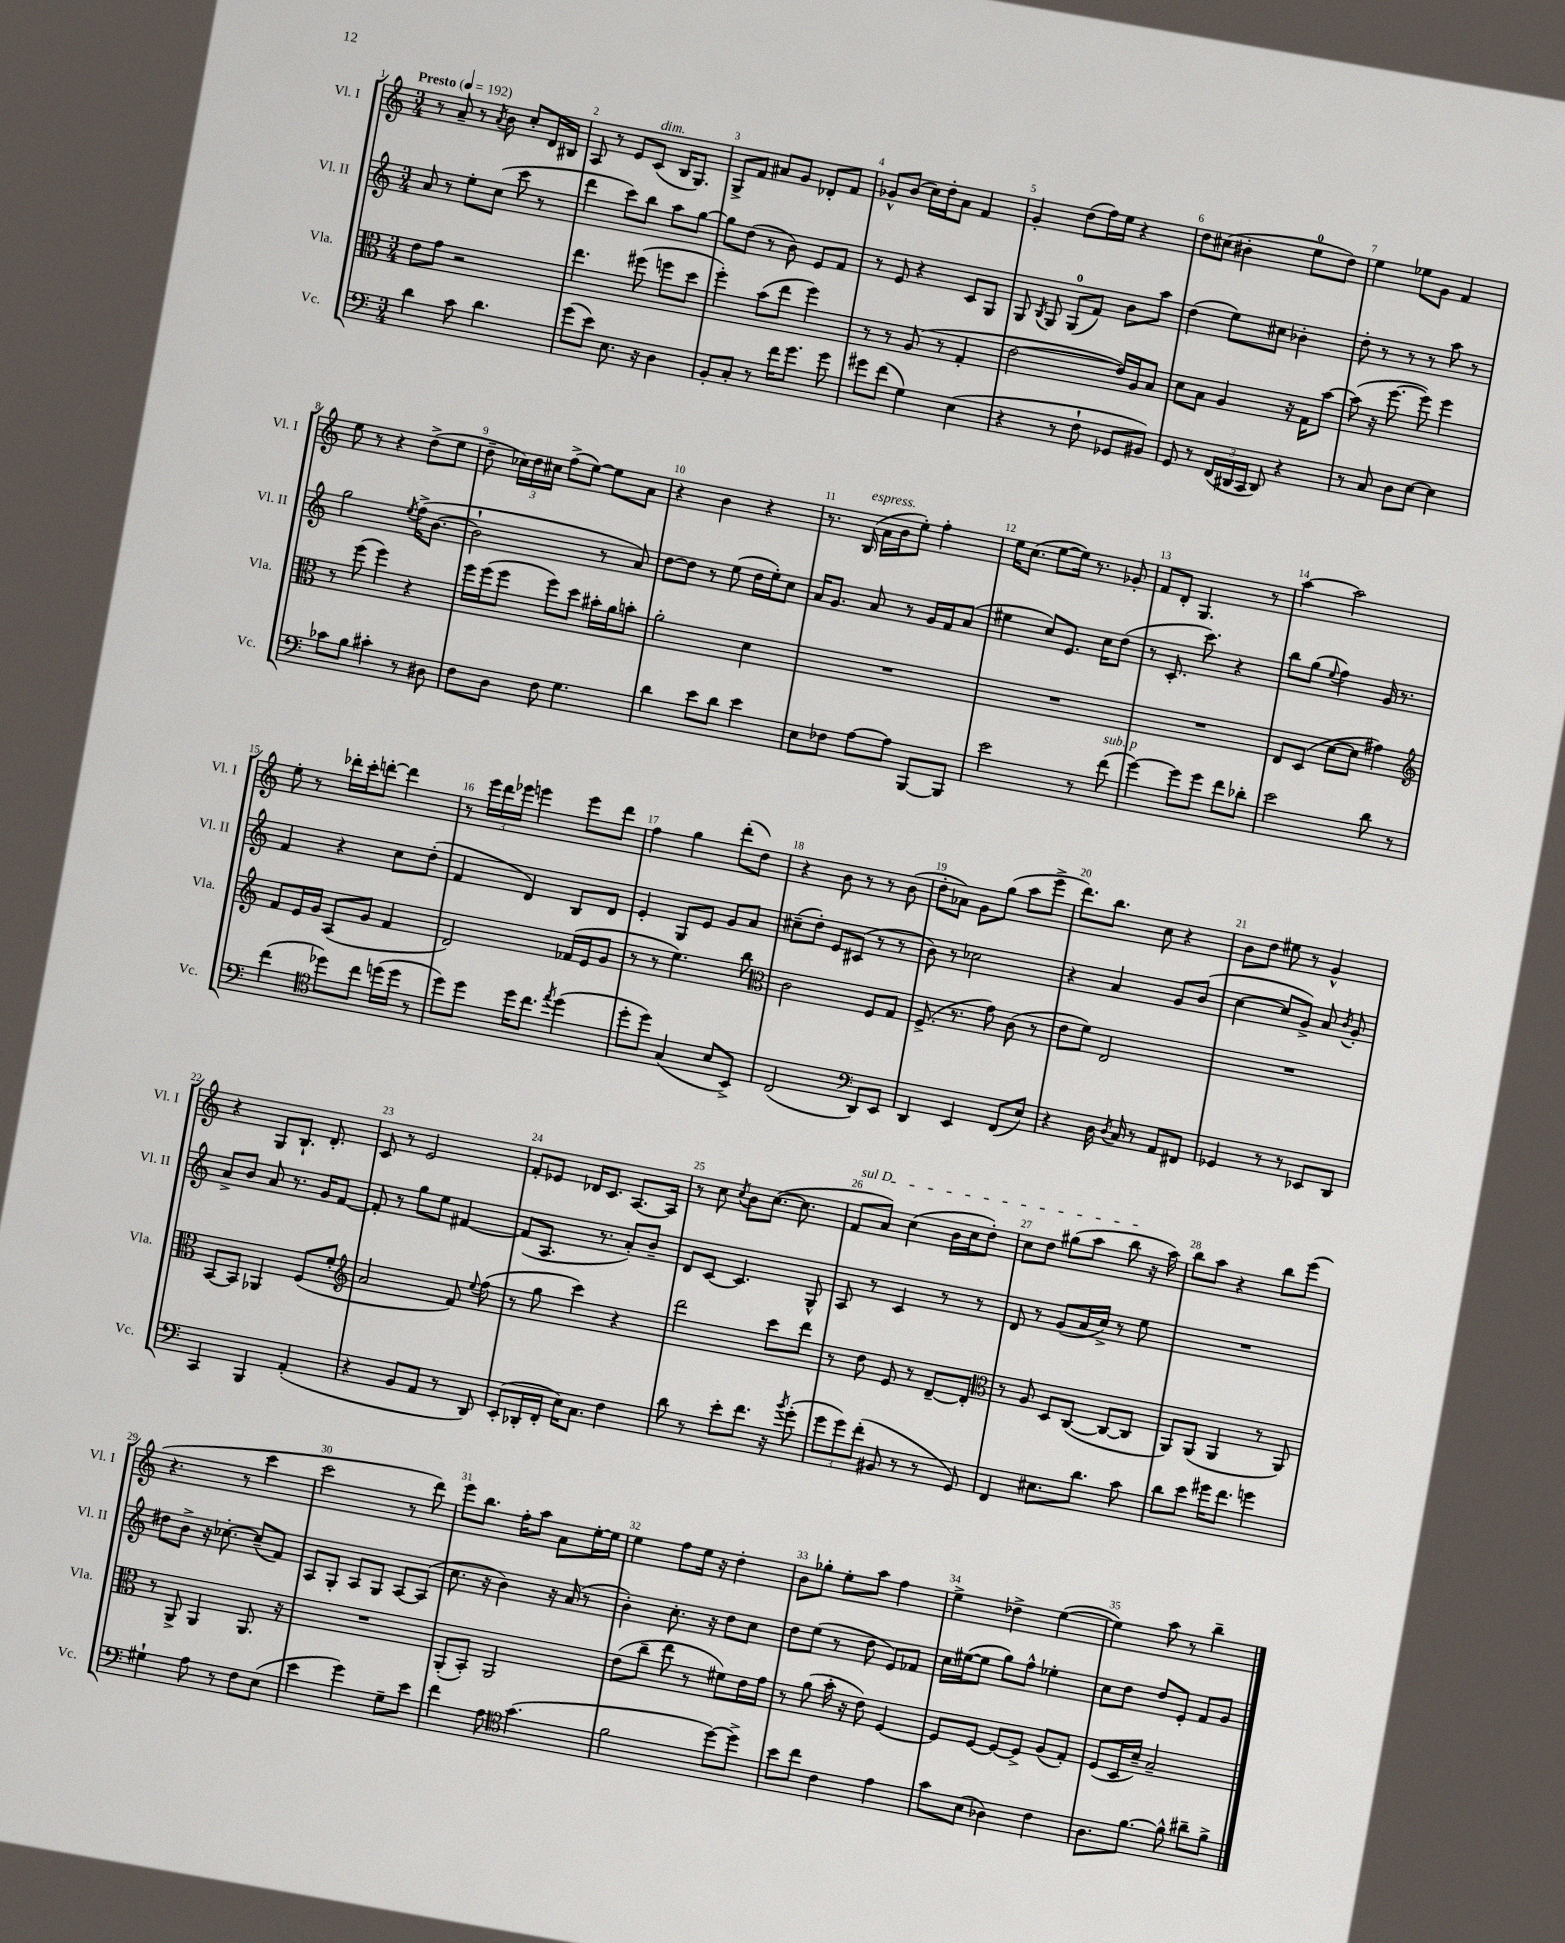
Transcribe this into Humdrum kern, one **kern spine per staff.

**kern	**kern	**kern	**kern
*staff4	*staff3	*staff2	*staff1
*clefF4	*clefC3	*clefG2	*clefG2
*k[]	*k[]	*k[]	*k[]
*M3/4	*M3/4	*M3/4	*M3/4
*MM192	*MM192	*MM192	*MM192
4d	8e	8a	8r
.	8g	8r	8a~
8c	2r	8ee'	8r
.	.	.	8qa
4.d	.	(8cc	8b
.	.	8ccc	8cc'
.	.	8r	16d
.	.	.	16B#
=	=	=	=
(8g	4.ee	4ddd	8A
8e)	.	.	8r
8.E	.	8ccc)	8e
.	(8ff#	8bb	(8c
16r	.	.	.
4D	8ff	8aa	16B
.	.	.	8.G)
.	8dd	[8gg	.
=	=	=	=
8BB'	4ff')	8gg]	8G^
8C'	.	(8dd	8f
8r	(8b	8r	8a#
16f	8ee	8b)	8g
8.g	.	.	.
.	4ff)	8e	8d-'
8g	.	8f	8f
=	=	=	=
8g#	8r	8r	8g-^^
(8f	8r	8e	(8b
4G)	(8A	4r	16cc)
.	.	.	16dd'
.	8r	.	8a
(4E	4G'	8c	4f
.	.	8G	.
=	=	=	=
4r	[2e	8G	4g'
.	.	8qB	.
.	.	8G	.
8r	.	(8G	(8dd
8F`	.	8f)	16ff)
.	.	.	16ee
8GG-	16e])	8b	4r
.	16A	.	.
8BB#)	8B	8aa	.
=	=	=	=
8GG	8d	(4dd	8dd
8r	8B	.	(8cc#
(24FF	4A	8ee)	4b#'
24DD#	.	.	.
24CC	.	.	.
8DD#)	.	8cc#	.
4r	16r	4b-'	8ee
.	16G	.	.
.	[8b	.	8dd)
=	=	=	=
8r	(8b]	8dd'	4ee
8C	16r	8r	.
.	[8.ff	.	.
8D	.	8r	8ee-
[8E	8ff])	8r	8g
4E]	4ff	8aa	4f
.	.	8r	.
=	=	=	=
8c-	8r	2gg	8ee
8B	(8ff	.	8r
4c#'	4ff)	.	4r
.	.	8qee	.
8r	4r	(16ff^	(8dd^
.	.	[8.b	.
8D#	.	.	8ee
=	=	=	=
8F	16ff	2b`]	8dd~
.	(16ff	.	.
8D	8ff	.	24cc-)
.	.	.	24dd
.	.	.	24cc#
8F	8ff)	.	(8ff^
4.G	8dd	.	[8ee)
.	16b#'	8r	8ee]
.	16a	.	.
.	8b'	8a)	8a
=	=	=	=
4d	2a'	[8dd	4r
.	.	8dd]	.
8e	.	8r	4b
8d	.	(8ee	.
4e	4d	16dd	4r
.	.	16ee')	.
.	.	8cc	.
=	=	=	=
8E	2.r	16a	8.r
.	.	8.g	.
8F-	.	.	.
.	.	.	(16B
[8A	.	8a	16a
.	.	.	16b
8A]	.	8r	8ee')
[8BBB	.	16g	4ff'
.	.	16f	.
8BBB]	.	(8a	.
=	=	=	=
2e	2.r	4ee#	16ee
.	.	.	(8.cc
.	.	8cc)	[8ee
.	.	8.e	16ee])
.	.	.	8.r
8r	.	.	.
.	.	16cc	.
(8f	.	(8dd	8g-'
=	=	=	=
[4g)	2.r	8r	8f
.	.	8.c'	8d'
8g]	.	.	4.G
.	.	8.ccc)	.
8g	.	.	.
8f	.	4r	.
8d-'	.	.	8r
=	=	=	=
2e	8E	8bb	[4aa
.	(8D	(8gg	.
.	.	8qqee	.
.	[8d	4ff)	2aa]
.	8d]	.	.
8d	4g#)	16g	.
.	.	8.r	.
8r	.	.	.
=	=	=	=
*	*clefG2	*	*
(4f	8f	4f	8ee'
.	16e	.	8r
.	16g	.	.
*clefC4	*	*	*
8dd-)	(8A	4r	16ddd-'
.	.	.	16ccc'
8cc	8g	.	[8ddd'
(16dd	4f	8cc	4ddd]
16dd	.	.	.
8r	.	(8dd'	.
=	=	=	=
8dd)	2d)	4f	8r
8dd	.	.	24eee
.	.	.	24ddd
.	.	.	24eee-
16dd	.	4d)	4eee
8.cc	.	.	.
8qee	.	.	.
(4dd	(16f-	8B	8eee
.	16e	.	.
.	8g	8d	8ddd
=	=	=	=
8dd'	8r	4e'	4ff
8dd)	8r	.	.
(4G	4.ee)	8G	4gg
.	.	8e	.
8B	.	8g	(8ddd'
8BB^)	8bb	8a	8dd)
=	=	=	=
*	*clefC3	*	*
(2C	2c	(8cc#~	4r
.	.	8dd')	.
.	.	8e	8b
.	.	(8c#	8r
*clefF4	*	*	*
8DD)	8F	8r	8r
8EE	8G	8r	(8b
=	=	=	=
4DD	(8.F^	8b)	8dd'
.	.	8r	8a-)
.	8.r	.	.
4EE	.	2cc-	8g
.	8g)	.	(8gg
(8FF	(8c	.	8aa
8E)	8r	.	8eee^
=	=	=	=
4r	8e	4r	8.ddd)
.	8f)	.	.
.	.	.	8.bb
16D	2E	4a	.
8qD	.	.	.
16C	.	.	.
8r	.	.	8cc
8AA	.	8g	4r
8FF#	.	(8b	.
=	=	=	=
4GG-	2.r	[4cc	8b
.	.	.	8dd
8r	.	8cc]	8ee#
8r	.	8g^)	8r
8EE-	.	8a	4g^^
.	.	8qb	.
8DD	.	8g'	.
=	=	=	=
4CC	[8BB	8a^	4r
.	8BB]	8b	.
4BBB	4AA-	8a	8G
.	.	8.r	8.B`
(4AA'	(8F	.	.
.	.	16g	8.d'
.	8f'	[8f	.
=	=	=	=
*	*clefG2	*	*
4r	2a	8f']	8c
.	.	8r	8r
8BB	.	8gg	2e
8AA	.	8ee	.
8r	8f)	[4f#	.
.	8qqee	.	.
8DD)	(8ff	.	.
=	=	=	=
(8EE'	8r	(8f#]	8f'
16DD-'	8gg	8.A	8e-
16FF'	.	.	.
16E)	4ccc)	.	16d-
8.C	.	8.r	8.c
4F	4r	8a')	[8.A
.	.	8b~	.
.	.	.	16A]
=	=	=	=
8d	2ddd	8d	8r
8r	.	[8c	8cc
.	.	.	8qcc
8e'	.	4.c]	8b
8.f	.	.	([8.cc
.	8ccc	.	.
16r	.	.	8.cc]
8qb	.	.	.
(8g'	8ddd	8G^^	.
=	=	=	=
12g	8r	8A	8f
12g)	.	.	.
.	8dd	8r	8a)
(12f'	.	.	.
8BB#	8e	4c	(4cc
8r	8r	.	.
8r	[8d~	8r	16b
.	.	.	16cc
8GG)	8d']	8r	8dd')
=	=	=	=
*	*clefC3	*	*
4FF	8r	8d	8cc
.	8A	8r	8dd
8.E#	8D	(8g	(8gg#
.	([8C	16a	8aa
8.d	.	16cc^)	.
.	8C_	8r	8bb
8c	8C]	8ee	16r
.	.	.	16aa)
=	=	=	=
8d	8AA)	2.r	8bb
8e	(8AA	.	8aa
16g#	4AA	.	4r
8.f	.	.	.
4g	8r	.	8bb
.	8AA)	.	(8eee
=	=	=	=
4G#`	8r	8dd#	4.r
.	8AA^	8b^	.
8A	4AA	16r	.
.	.	[8.cc-'	.
8r	.	.	8r
8F	8.AA	(8cc-~]	4ccc
(8E	.	8f)	.
.	16r	.	.
=	=	=	=
4e	2.r	8A	2ccc
.	.	8G'	.
4g)	.	8A	.
.	.	8G	.
8G~	.	[8A	8r
8e	.	(8A]	8ddd)
=	=	=	=
4f	(8AA'	8.cc	8eee
.	8BB')	.	8.bb
.	.	16r	.
8A	2AA	4b)	.
.	.	.	16ff'
*clefC4	*	*	*
(4.g	.	.	8aa
.	.	16r	8a
.	.	(16a	.
.	.	8r	[16ee'
.	.	.	16ee]
=	=	=	=
2f	(8e	4b')	4ee
.	8cc~	.	.
.	8ee	8.cc'	8ff
.	8r	.	16ee
.	.	16r	16r
[8dd)	8f#)	8dd	4dd'
8dd^]	16e	8cc	.
.	16g	.	.
=	=	=	=
8b	8r	8dd	8b
8cc	(8a	(8ee	8gg-'
4c	16b'	8r	8ee'
.	16r	.	.
.	8e)	8dd	8aa
4e	[4F	8e)	4ff
.	.	8f-	.
=	=	=	=
8g	8F]	16cc	4ee^
.	.	([16ee#	.
(8B	[8F	8ee#]	.
4A-)	8F_	8gg)	4dd-^
.	8F^]	8ff^^	.
4c	(8A	4ee-'	([4ee
.	8G')	.	.
=	=	=	=
8.A	(8F	8cc	4ee])
.	16D	8dd	.
[8.f	16d~)	.	.
.	2B~	8dd	8aa
8f^^]	.	8e'	8r
8a#~	.	8f	4bb~
8f^	.	8g	.
==	==	==	==
*-	*-	*-	*-
